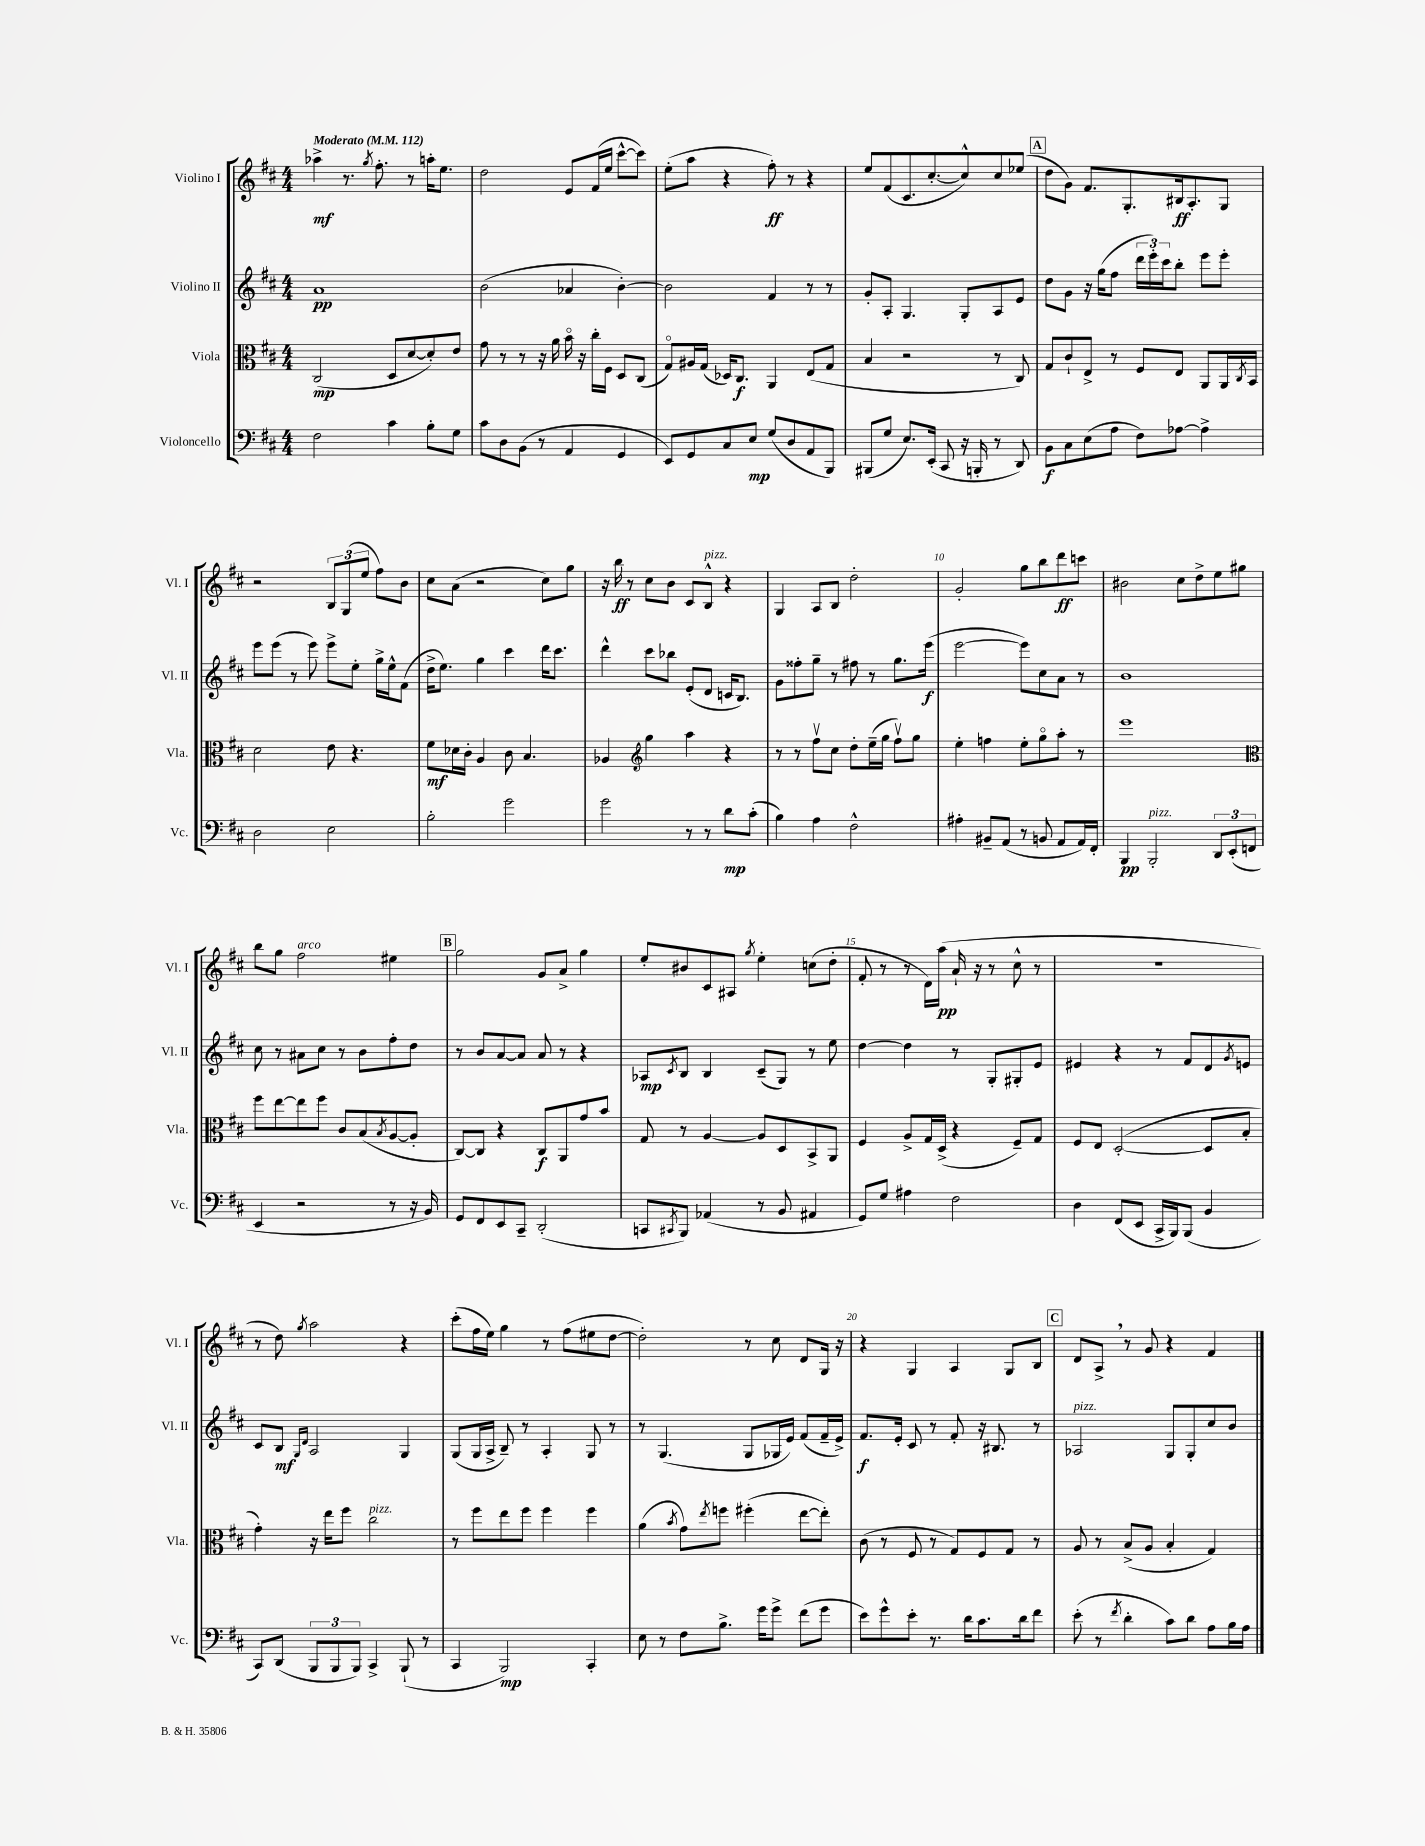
<<
\new StaffGroup <<
\new Staff = "s0" \with { instrumentName = "Violino I" shortInstrumentName = "Vl. I" } {
    \clef treble \key d \major \numericTimeSignature \time 4/4 \tempo "Moderato" 4 = 112
    aes''4->\mf r8. \acciaccatura { g''8 } fis''8.-. r8 a''16-. e''8. |
    d''2 e'8 fis'16( e''16 cis'''8~-^ cis'''8) |
    e''8-.( a''8 r4 fis''8-.\ff) r8 r4 |
    e''8 fis'8( cis'8. cis''8.~-. cis''8-^) cis''8 ees''8( |
    \mark \markup { \box "A" } d''8 g'8) fis'8. g8.-. bis16\ff a8.-. g8 |
    r2 \tuplet 3/2 { b8 g8( e''8 } fis''8) b'8 |
    cis''8 a'8( r2 cis''8) g''8 |
    r16 b''16\ff r8 cis''8 b'8 cis'8 b8-^^\markup { \italic "pizz." } r4 |
    g4 a8 b8 d''2-. |
    g'2-. g''8 b''8 d'''8\ff c'''8 |
    bis'2 cis''8 d''8-> e''8 gis''8 |
    b''8 g''8 fis''2^\markup { \italic "arco" } eis''4 |
    \mark \markup { \box "B" } g''2 g'8 a'8-> g''4 |
    e''8-. bis'8 cis'8 ais8 \acciaccatura { g''8 } e''4-. c''8( d''8-. |
    fis'8-. r8 r8 d'16) a''16\pp( a'16-! r16 r8 cis''8-^ r8 |
    R1 |
    r8 d''8) \acciaccatura { g''8 } a''2 r4 |
    cis'''8-.( fis''16 e''16) g''4 r8 fis''8( eis''8 d''8~ |
    d''2-.) r8 cis''8 d'8 g16 r16 |
    r4 g4 a4 g8 b8 |
    \mark \markup { \box "C" } d'8 a8-> \breathe r8 g'8 r4 fis'4 \bar "|." |
}
\new Staff = "s1" \with { instrumentName = "Violino II" shortInstrumentName = "Vl. II" } {
    \clef treble \key d \major \numericTimeSignature \time 4/4
    a'1\pp |
    b'2( aes'4 b'4~-.) |
    b'2 fis'4 r8 r8 |
    g'8-. a8-. g4. g8-. a8 e'8 |
    \mark \markup { \box "A" } d''8 g'8 r16 g''16( fis''8 \tuplet 3/2 { d'''16 e'''16-.) cis'''16 } b''8-. e'''8 e'''8-. |
    e'''8 e'''8( r8 e'''8) e'''8-> e''8-. g''16-> e''16-^ fis'8( |
    d''16-> e''8.) g''4 cis'''4 d'''16 cis'''8. |
    d'''4-^ cis'''8 bes''8 e'8-.( d'8 c'16 b8.) |
    g'8 fisis''8-. g''8-- r8 fis''8 r8 g''8. e'''16\f( |
    e'''2~ e'''8) cis''8 a'8 r8 |
    b'1 |
    cis''8 r8 ais'8 cis''8 r8 b'8 fis''8-. d''8 |
    \mark \markup { \box "B" } r8 b'8 a'8~ a'8 a'8 r8 r4 |
    aes8\mp \acciaccatura { cis'8 } b8 b4 cis'8--( g8) r8 e''8 |
    d''4~ d''4 r8 g8-. gis8-. e'8 |
    eis'4 r4 r8 fis'8 d'8 \acciaccatura { g'8 } e'8 |
    cis'8 b8\mf \grace { g16 d'16 } a2 g4 |
    g8( g16 a16-> b8--) r8 a4-. g8 r8 |
    r8 g4.( g8 ges16 e'16) fis'8( fis'16-- e'16->) |
    fis'8.\f e'16-. cis'8 r8 fis'8-. r16 bis8. r8 |
    \mark \markup { \box "C" } aes2^\markup { \italic "pizz." } g8 g8-. cis''8 b'8 \bar "|." |
}
\new Staff = "s2" \with { instrumentName = "Viola" shortInstrumentName = "Vla." } {
    \clef alto \key d \major \numericTimeSignature \time 4/4
    cis2\mp( d8 d'8~ d'8-.) e'8 |
    g'8 r8 r8 r16 a'16 b'16\flageolet r16 cis''16-. fis16 d8 cis8( |
    g8\flageolet) ais16 g16( des16) cis8.\f a,4 e8( g8 |
    b4 r2 r8 cis8) |
    \mark \markup { \box "A" } g8 cis'8-! e8-> r8 fis8 e8 a,8 a,16 \acciaccatura { cis8 } b,16 |
    d'2 e'8 r4. |
    fis'8\mf des'16 cis'16-. a4 cis'8 b4. |
    aes4 \clef treble g''4 a''4 r4 |
    r8 r8 fis''8\upbow cis''8 d''8-. e''16--( g''16 fis''8\upbow) g''8 |
    e''4-. f''4 e''8-. g''8\flageolet a''8-. r8 |
    e'''1 |
    \clef alto fis''8 e''8~ e''8 fis''8 cis'8 b8( \acciaccatura { b8 } a8~ a8-. |
    \mark \markup { \box "B" } cis8~) cis8 r4 cis8\f a,8 g'8 b'8 |
    g8 r8 a4~ a8 d8 b,8-> a,8 |
    fis4 a8-> g16 d16->( r4 fis8--) g8 |
    fis8 e8 d2~-.( d8 b8-. |
    g'4-.) r16 e''16 fis''8 cis''2^\markup { \italic "pizz." } |
    r8 fis''8 e''8 fis''8 fis''4 fis''4 |
    a'4( \acciaccatura { b'8 } g'8) \acciaccatura { e''8 } f''8 fis''4-.( e''8~ e''8-.) |
    cis'8( r8 fis8 r8 g8) fis8 g8 r8 |
    \mark \markup { \box "C" } a8 r8 b8->( a8 b4-. g4) \bar "|." |
}
\new Staff = "s3" \with { instrumentName = "Violoncello" shortInstrumentName = "Vc." } {
    \clef bass \key d \major \numericTimeSignature \time 4/4
    fis2 cis'4 b8-. g8 |
    cis'8 d8 b,8( r8 a,4 g,4 |
    e,8) g,8 cis8 e8\mp g8( d8 a,8 b,,8) |
    bis,,8( g8 e8.) e,16-.( cis,8 r16 b,,16-. r8 d,8) |
    \mark \markup { \box "A" } b,8\f cis8 e8( a8 fis8) aes8~ aes4-> |
    d2 e2 |
    b2-. g'2 |
    g'2 r8 r8 d'8\mp cis'8-.( |
    b4) a4 fis2-^ |
    ais4-. bis,8-- a,8( r8 b,8 a,8 a,16) fis,16-. |
    b,,4\pp b,,2-.^\markup { \italic "pizz." } \tuplet 3/2 { d,8 e,8-.( f,8 } |
    e,4 r2 r8 r16 b,16) |
    \mark \markup { \box "B" } g,8 fis,8 e,8 cis,8-- d,2-.( |
    c,8 \acciaccatura { cis,8 } b,,8) aes,4( r8 b,8 ais,4 |
    g,8) g8 ais4 fis2 |
    d4 fis,8( e,8 cis,16-> b,,16) b,,8( b,4 |
    cis,8) d,8( \tuplet 3/2 { b,,8 b,,8 b,,8) } cis,4-> b,,8-!( r8 |
    cis,4 b,,2\mp) cis,4-. |
    e8 r8 fis8 b8.-> g'16 g'8-> fis'8( g'8 |
    e'8) g'8-^ e'8-. r8. d'16 cis'8. d'16 fis'8 |
    \mark \markup { \box "C" } e'8-.( r8 \acciaccatura { fis'8 } d'4-. cis'8) d'8 a8 b16 a16 \bar "|." |
}
>>
>>
\layout { \context { \Score \override BarNumber.break-visibility = ##(#f #t #t) barNumberVisibility = #(every-nth-bar-number-visible 5) } }
